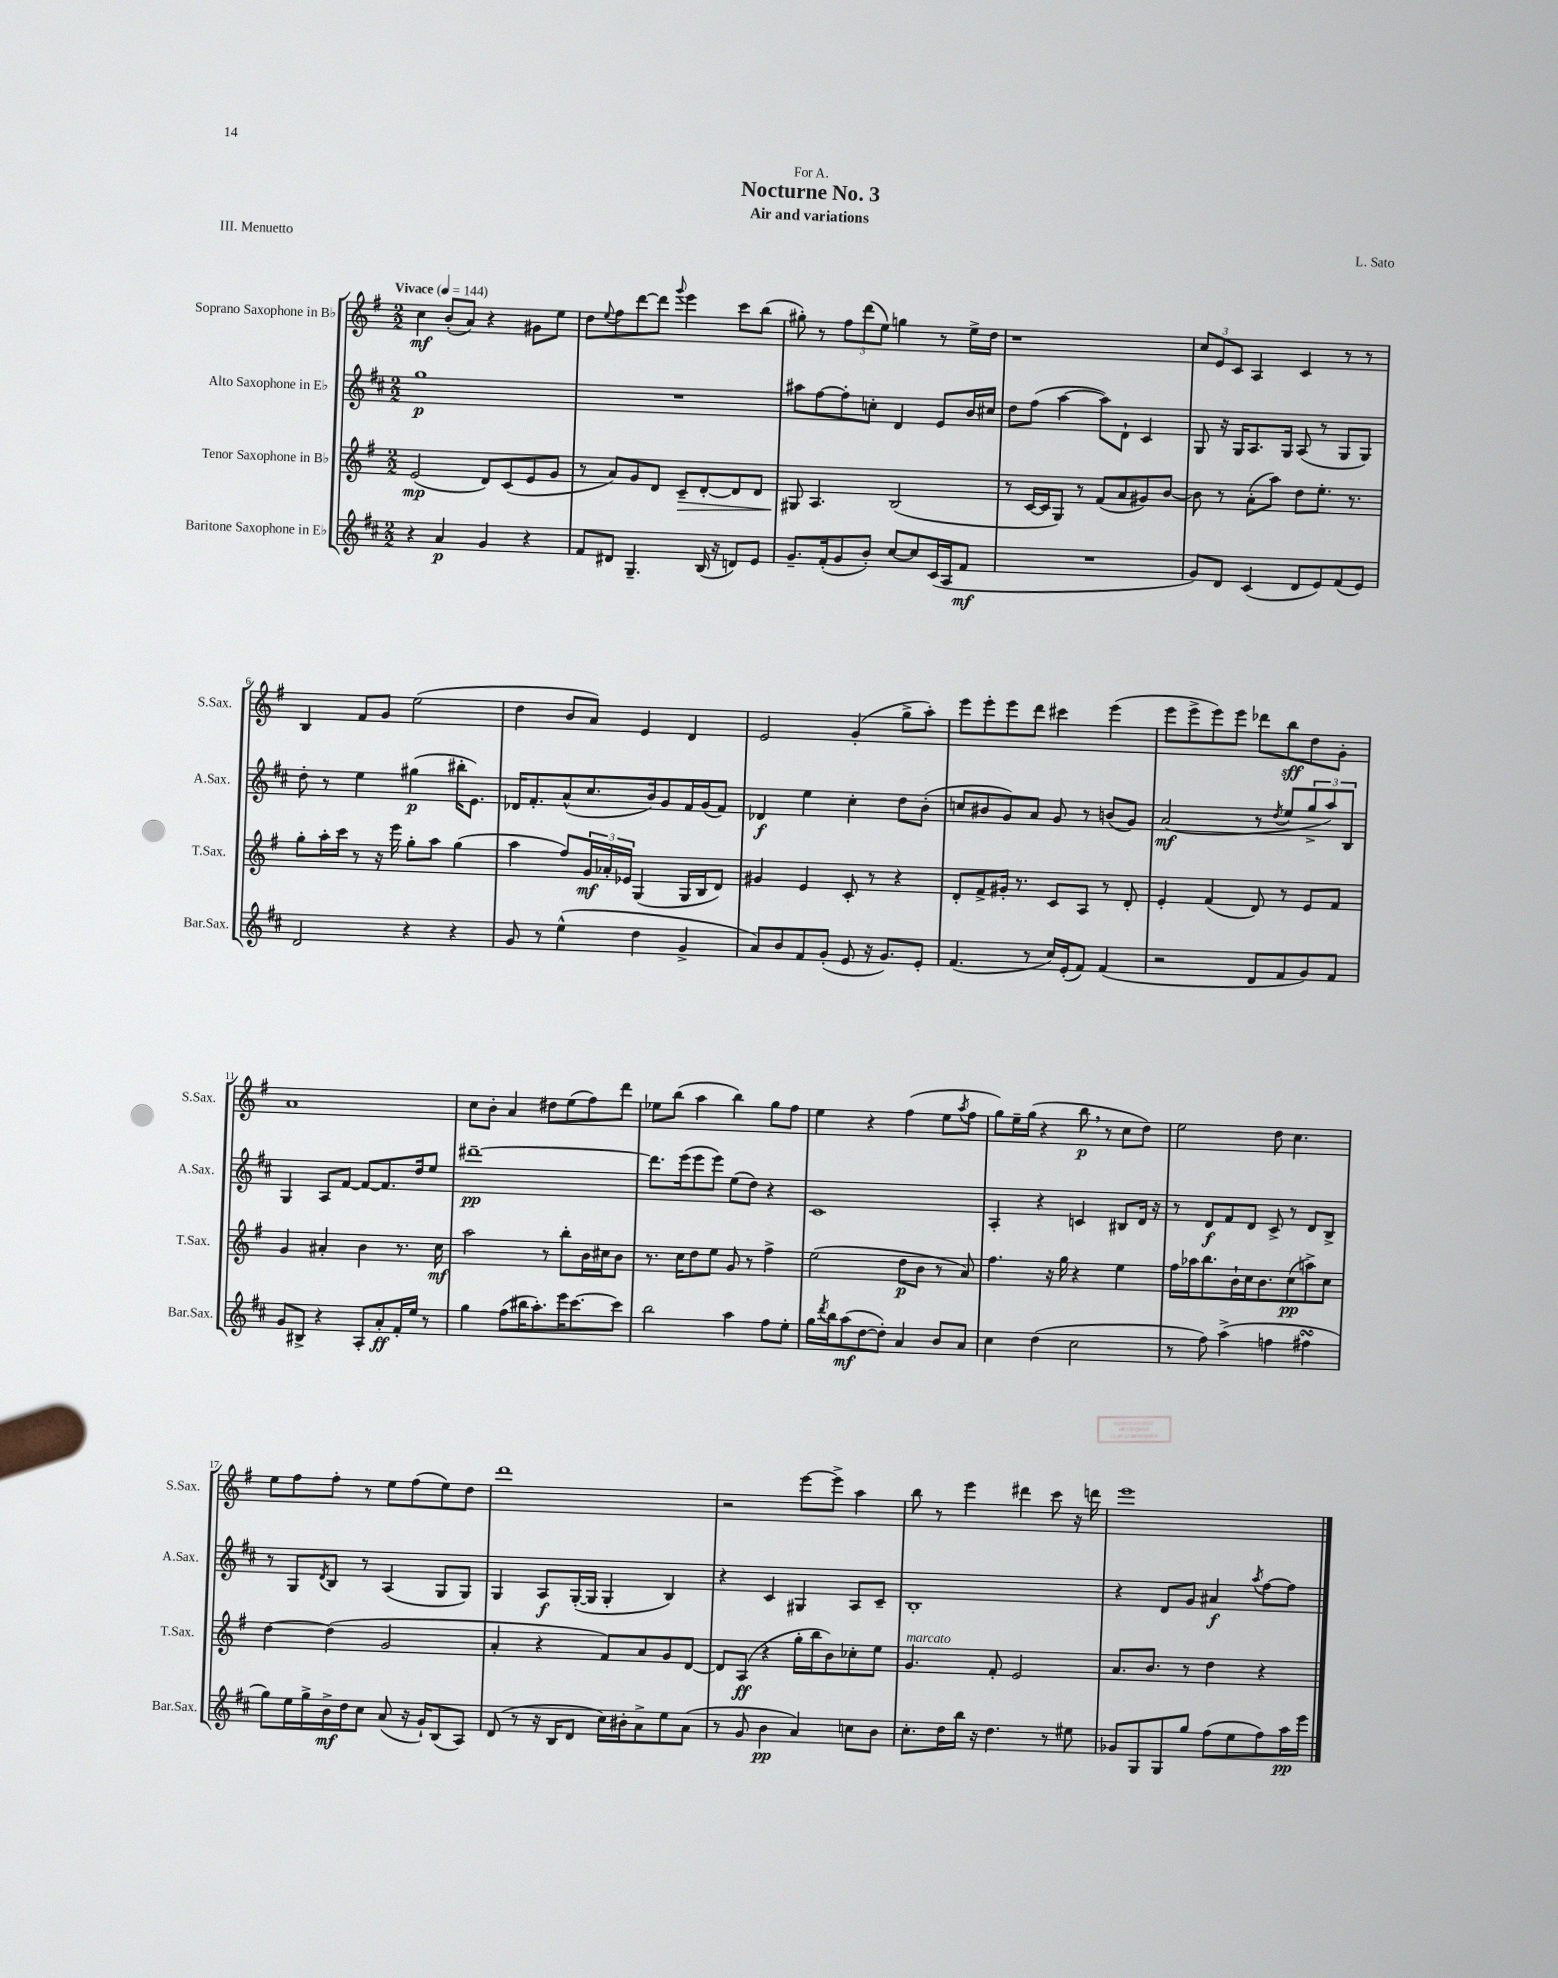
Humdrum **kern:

**kern	**dynam	**kern	**dynam	**kern	**dynam	**kern	**dynam
*part4	*part4	*part3	*part3	*part2	*part2	*part1	*part1
*staff4	*staff4	*staff3	*staff3	*staff2	*staff2	*staff1	*staff1
*I"Baritone Saxophone in E♭	*	*I"Tenor Saxophone in B♭	*	*I"Alto Saxophone in E♭	*	*I"Soprano Saxophone in B♭	*
*I'Bar.Sax.	*	*I'T.Sax.	*	*I'A.Sax.	*	*I'S.Sax.	*
*clefG2	*	*clefG2	*	*clefG2	*	*clefG2	*
*k[f#c#]	*	*k[f#]	*	*k[f#c#]	*	*k[f#]	*
*M2/2	*	*M2/2	*	*M2/2	*	*M2/2	*
*MM144	*	*MM144	*	*MM144	*	*MM144	*
=1	=1	=1	=1	=1	=1	=1	=1
!	!	!	!	!	!	!LO:TX:a:B:t=Vivace	!
4r	.	(2e/	mp	1gg	p	4cc\	mf
4a/	p	.	.	.	.	(8b'/L	.
.	.	.	.	.	.	8a/J)	.
4g/	.	8d/L)	.	.	.	4r	.
.	.	(8c/	.	.	.	.	.
4r	.	8e/	.	.	.	8g#X\L	.
.	.	8g/J	.	.	.	8ee\J	.
=2	=2	=2	=2	=2	=2	=2	=2
8f#/L	.	8r	.	1r	.	8dd\L	.
.	.	.	.	.	.	8qqee/	.
8d#X/J	.	8a/L)	.	.	.	8ff#\	.
4.G~/	.	8g/	.	.	.	[8ddd\	.
.	.	8d/J	.	.	.	8ddd\J]	.
.	.	.	.	.	.	8qqggg/	.
!	!	!	!LO:HP:b	!	!	!	!
.	.	8c~/L	>	.	.	4eee\	.
(16B/	.	[8d'/	.	.	.	.	.
16r	.	.	.	.	.	.	.
8dn/L)	.	8d/]	.	.	.	8ccc\L	.
8e/J	.	8d/J	.	.	.	(8bb\J	.
=3	=3	=3	=3	=3	=3	=3	=3
8.g~/L	.	8G#X/	.	8aa#X\L	.	8gg#X'\)	.
.	.	4.A/	]	[8ff#\	.	8r	.
(16f#'/k	.	.	.	.	.	.	.
8g/	.	.	.	8ff#'\]	.	12ff#\L	.
.	.	.	.	.	.	(12ddd\	.
8b'/J)	.	.	.	8ccn'\J	.	.	.
.	.	.	.	.	.	12ee\J)	.
[8cc#/L	.	(2B/	.	4d/	.	4ggn\	.
8cc#/]	.	.	.	.	.	.	.
(16c#/L	.	.	.	8e/L	.	8r	.
16A/J	.	.	.	.	.	.	.
8f#/J	mf	.	.	16b/L	.	16ee^\LL	.
.	.	.	.	16cc#X/JJ	.	16dd\JJ	.
=4	=4	=4	=4	=4	=4	=4	=4
1r	.	8r	.	8dd\L	.	1r	.
.	.	[16c/LL	.	(8ff#\J	.	.	.
.	.	16c/J]	.	.	.	.	.
.	.	8G/J)	.	[4aa\	.	.	.
.	.	8r	.	.	.	.	.
.	.	(8f#/L	.	8aa\L])	.	.	.
.	.	8a/	.	8d`\J	.	.	.
.	.	8g#X/)	.	4c#/	.	.	.
.	.	[8b/J	.	.	.	.	.
=5	=5	=5	=5	=5	=5	=5	=5
8g/L)	.	8b\]	.	8G/	.	12cc/L	.
.	.	.	.	.	.	12e/	.
8d/J	.	8r	.	16r	.	.	.
.	.	.	.	.	.	12c/J	.
.	.	.	.	16G/KL	.	.	.
(4c#/	.	(8a'\L	.	8.A/	.	4A/	.
.	.	8aa\J)	.	.	.	.	.
.	.	.	.	16G/Jk	.	.	.
8d/L	.	8dd\L	.	(8A/	.	4c/	.
8e/)	.	8.ee'\J	.	8r	.	.	.
(8f#/	.	.	.	8G/L	.	8r	.
.	.	8.r	.	.	.	.	.
8e/J)	.	.	.	8G/J)	.	8r	.
!!LO:LB:g=z
=6	=6	=6	=6	=6	=6	=6	=6
2d/	.	8gg'\L	.	8dd'\	.	4B/	.
.	.	16aa'\L	.	8r	.	.	.
.	.	16ccc\JJ	.	.	.	.	.
.	.	8r	.	4ee\	.	8f#/L	.
.	.	16r	.	.	.	8g/J	.
.	.	16eee\	.	.	.	.	.
4r	.	8gg'\L	.	(4gg#X\	p	(2ee\	.
.	.	8aa\J	.	.	.	.	.
4r	.	(4gg\	.	16bb#X'\KL	.	.	.
.	.	.	.	8.e\J)	.	.	.
=7	=7	=7	=7	=7	=7	=7	=7
8g/	.	4aa\	.	16d-X/KL	.	4dd\	.
.	.	.	.	8.f#'/	.	.	.
8r	.	.	.	.	.	.	.
(4ee^^\	.	8ff#/L)	.	(8a^^/	.	8b/L	.
.	.	24g/L	mf	8.cc#/	.	8a/J)	.
.	.	24a-X'/	.	.	.	.	.
.	.	24e-X/JJ	.	.	.	.	.
4dd\	.	(4G/	.	.	.	4e/	.
.	.	.	.	16b/k)	.	.	.
.	.	.	.	8g/	.	.	.
4g^/	.	16G/LL	.	16f#/L	.	4d/	.
.	.	16B/J	.	(16g/J	.	.	.
.	.	8d/J)	.	8f#/J)	.	.	.
=8	=8	=8	=8	=8	=8	=8	=8
8a/L)	.	4g#X/	.	4d-X/	f	2e/	.
8b/	.	.	.	.	.	.	.
8f#/	.	4e/	.	4ee\	.	.	.
(8g'/J	.	.	.	.	.	.	.
8e/	.	8c'/	.	4cc#'\	.	(4g'/	.
16r	.	8r	.	.	.	.	.
8.g/L)	.	.	.	.	.	.	.
.	.	4r	.	8dd\L	.	8gg^\L	.
8e'/J	.	.	.	(8b'\J	.	8aa'\J)	.
=9	=9	=9	=9	=9	=9	=9	=9
(4.f#/	.	8d'/L	.	8ccn/L	.	8eee\L	.
.	.	8f#^/	.	8b#X/	.	8eee'\	.
.	.	16g#X'/Jk	.	8g/)	.	8eee\	.
.	.	8.r	.	.	.	.	.
8r	.	.	.	8a/J	.	8ddd\J	.
16cc#/LL)	.	8c/L	.	8g/	.	4ccc#X\	.
(16e'/J	.	.	.	.	.	.	.
8f#/J)	.	8A/J	.	8r	.	.	.
(4f#/	.	8r	.	(8bn/L	.	(4eee\	.
.	.	8d'/	.	8g/J)	.	.	.
=10	=10	=10	=10	=10	=10	=10	=10
2r	.	4e'/	.	(2a/	mf	8eee\L	.
.	.	.	.	.	.	8eee^\	.
.	.	(4f#/	.	.	.	8eee\)	.
.	.	.	.	.	.	8eee\J	.
8d/L	.	8d/)	.	8r	.	8ddd-X\L	.
.	.	.	.	8qdd/	.	.	.
8f#/	.	8r	.	8ee/L	.	8bb\	sff
8g/)	.	8e/L	.	12gg^/	.	8dd\	.
.	.	.	.	12aa/)	.	.	.
8f#/J	.	8f#/J	.	.	.	8g'\J	.
.	.	.	.	12B/J	.	.	.
!!LO:LB:g=z
=11	=11	=11	=11	=11	=11	=11	=11
8g/L	.	4g/	.	4G/	.	1a	.
8B#X^/J	.	.	.	.	.	.	.
4r	.	4a#X'/	.	8A/L	.	.	.
.	.	.	.	[8f#/J	.	.	.
8A'/L	.	4b\	.	8f#/L_	.	.	.
8a'/	ff	.	.	8.f#/]	.	.	.
16f#'/L	.	8.r	.	.	.	.	.
16ee/JJ	.	.	.	16dd/k	.	.	.
8r	.	.	.	8ee/J	.	.	.
.	.	16cc\	mf	.	.	.	.
=12	=12	=12	=12	=12	=12	=12	=12
4gg\	.	2aa\	.	[1ddd#X~	pp	8cc\L	.
.	.	.	.	.	.	8b'\J	.
(8ff#\L	.	.	.	.	.	4a/	.
16bb#X\K	.	.	.	.	.	.	.
8.aa'\)	.	.	.	.	.	.	.
.	.	8r	.	.	.	8dd#X\L	.
16eee\K	.	8bb'\L	.	.	.	(8ee\	.
[8.ccc#\	.	.	.	.	.	.	.
.	.	16b\L	.	.	.	8ff#\)	.
.	.	16cc#X\J	.	.	.	.	.
8ccc#\J]	.	8b\J	.	.	.	8ddd\J	.
=13	=13	=13	=13	=13	=13	=13	=13
2bb\	.	8.r	.	8.ddd#\L]	.	8ee-X\L	.
.	.	.	.	.	.	(8bb\J	.
.	.	16cc\KL	.	(16eee\k	.	.	.
.	.	8dd\	.	8eee\	.	4aa\	.
.	.	8ee\J	.	8eee\J)	.	.	.
4aa\	.	8g/	.	(8ee\L	.	4bb\)	.
.	.	8r	.	8dd\J)	.	.	.
8ff#\L	.	4ff#^\	.	4r	.	8gg\L	.
8ee'\J	.	.	.	.	.	8ff#\J	.
=14	=14	=14	=14	=14	=14	=14	=14
16gg\LL	.	(2ee\	.	1c#	.	4ee\	.
8qddd/	.	.	.	.	.	.	.
16bb\J	.	.	.	.	.	.	.
(8aa\	mf	.	.	.	.	.	.
[8dd\	.	.	.	.	.	4r	.
8dd'\J])	.	.	.	.	.	.	.
4a/	.	8dd\L	p	.	.	(4ff#\	.
.	.	8b\J	.	.	.	.	.
8b/L	.	8r	.	.	.	8ee\L	.
.	.	.	.	.	.	8qaa/	.
8a/J	.	8a/)	.	.	.	8ff#\J	.
=15	=15	=15	=15	=15	=15	=15	=15
4cc#\	.	4.ff#\	.	4A'/	.	8gg\L)	.
.	.	.	.	.	.	16ee~\L	.
.	.	.	.	.	.	(16gg\JJ	.
(4dd\	.	.	.	4r	.	4r	.
.	.	16r	.	.	.	.	.
.	.	16gg\	.	.	.	.	.
2cc#\	.	4r	.	4cn/	.	8bb,\	p
.	.	.	.	.	.	8r	.
.	.	4ee\	.	8B#X/L	.	8cc\L	.
.	.	.	.	16d/Jk	.	8dd\J)	.
.	.	.	.	16r	.	.	.
=16	=16	=16	=16	=16	=16	=16	=16
8r	.	16ff#\LL	.	8r	.	2ee\	.
.	.	16aa-X\J	.	.	.	.	.
8ff#\)	.	8.bb\	.	8d/L	f	.	.
(4aa^\	.	.	.	8f#/	.	.	.
.	.	16b`\L	.	.	.	.	.
.	.	16cc\J	.	8d/J	.	.	.
.	.	8.b\	.	.	.	.	.
4ffn\	.	.	.	8c#^/	.	8dd\	.
.	.	(8cc\	pp	8r	.	4.cc\	.
4ff#XsSsS\	.	8aan^\)	.	8d/L	.	.	.
.	.	8cc\J	.	8B^/J	.	.	.
!!LO:LB:g=z
=17	=17	=17	=17	=17	=17	=17	=17
8gg\L)	.	[4dd\	.	8r	.	8ee\L	.
16ee\L	.	.	.	8G/L	.	8ff#\	.
16gg^\	.	.	.	.	.	.	.
.	.	.	.	8qd/	.	.	.
16b^\	mf	(4dd\]	.	8B/J	.	8ff#'\J	.
16dd\J	.	.	.	.	.	.	.
8cc#\J	.	.	.	8r	.	8r	.
(8a/	.	2g/	.	(4A/	.	8ee\L	.
16r	.	.	.	.	.	(8ff#\	.
16g`/KL)	.	.	.	.	.	.	.
(8B/	.	.	.	8G/L	.	8ee\)	.
8A/J)	.	.	.	8G/J)	.	8dd\J	.
=18	=18	=18	=18	=18	=18	=18	=18
(8d/	.	4a'/	.	4G/	.	1ddd	.
8r	.	.	.	.	.	.	.
16r	.	4r	.	8A/L	f	.	.
16B/KL	.	.	.	.	.	.	.
8d/J	.	.	.	([16G'/L	.	.	.
.	.	.	.	16G/JJ]	.	.	.
16cc#\LL)	.	8f#/L)	.	4G'/	.	.	.
16b#X'\J	.	.	.	.	.	.	.
8a^\	.	8a/	.	.	.	.	.
8ee\	.	8g/	.	4B/)	.	.	.
(8a\J	.	[8d/J	.	.	.	.	.
=19	=19	=19	=19	=19	=19	=19	=19
8r	.	8d/L]	.	4r	.	2r	.
8g/	.	(8A/J	ff	.	.	.	.
4b\	pp	4r	.	4c#/	.	.	.
4a/)	.	16gg'\LL	.	4G#X/	.	[8eee\L	.
.	.	16bb\J	.	.	.	.	.
.	.	8b\)	.	.	.	8eee^\J]	.
8ccn\L	.	8cc-X'\	.	8A/L	.	4aa\	.
8b\J	.	8ee\J	.	8c#~/J	.	.	.
=20	=20	=20	=20	=20	=20	=20	=20
!	!	!LO:TX:a:i:t=marcato	!	!	!	!	!
8.cc#'\L	.	4.g/	.	1B'	.	8bb\	.
.	.	.	.	.	.	8r	.
16dd\L	.	.	.	.	.	.	.
16bb\JJ	.	.	.	.	.	4eee\	.
16r	.	.	.	.	.	.	.
4.dd\	.	8f#'/	.	.	.	.	.
.	.	2e/	.	.	.	4ddd#X\	.
8r	.	.	.	.	.	8ccc\	.
8ee#X\	.	.	.	.	.	16r	.
.	.	.	.	.	.	16dddn\	.
=21	=21	=21	=21	=21	=21	=21	=21
8g-X/L	.	8.a/L	.	4r	.	1eee	.
8G/	.	.	.	.	.	.	.
.	.	8.b/J	.	.	.	.	.
8G/	.	.	.	8d/L	.	.	.
8gg/J	.	8r	.	8g/J	.	.	.
(8ff#\L	.	4dd\	.	4a#X/	f	.	.
8ee\	.	.	.	.	.	.	.
.	.	.	.	8qaa/	.	.	.
8ff#\)	.	4r	.	[8ff#\L	.	.	.
16aa\L	pp	.	.	8ff#\J]	.	.	.
16eee\JJ	.	.	.	.	.	.	.
==	==	==	==	==	==	==	==
*-	*-	*-	*-	*-	*-	*-	*-
